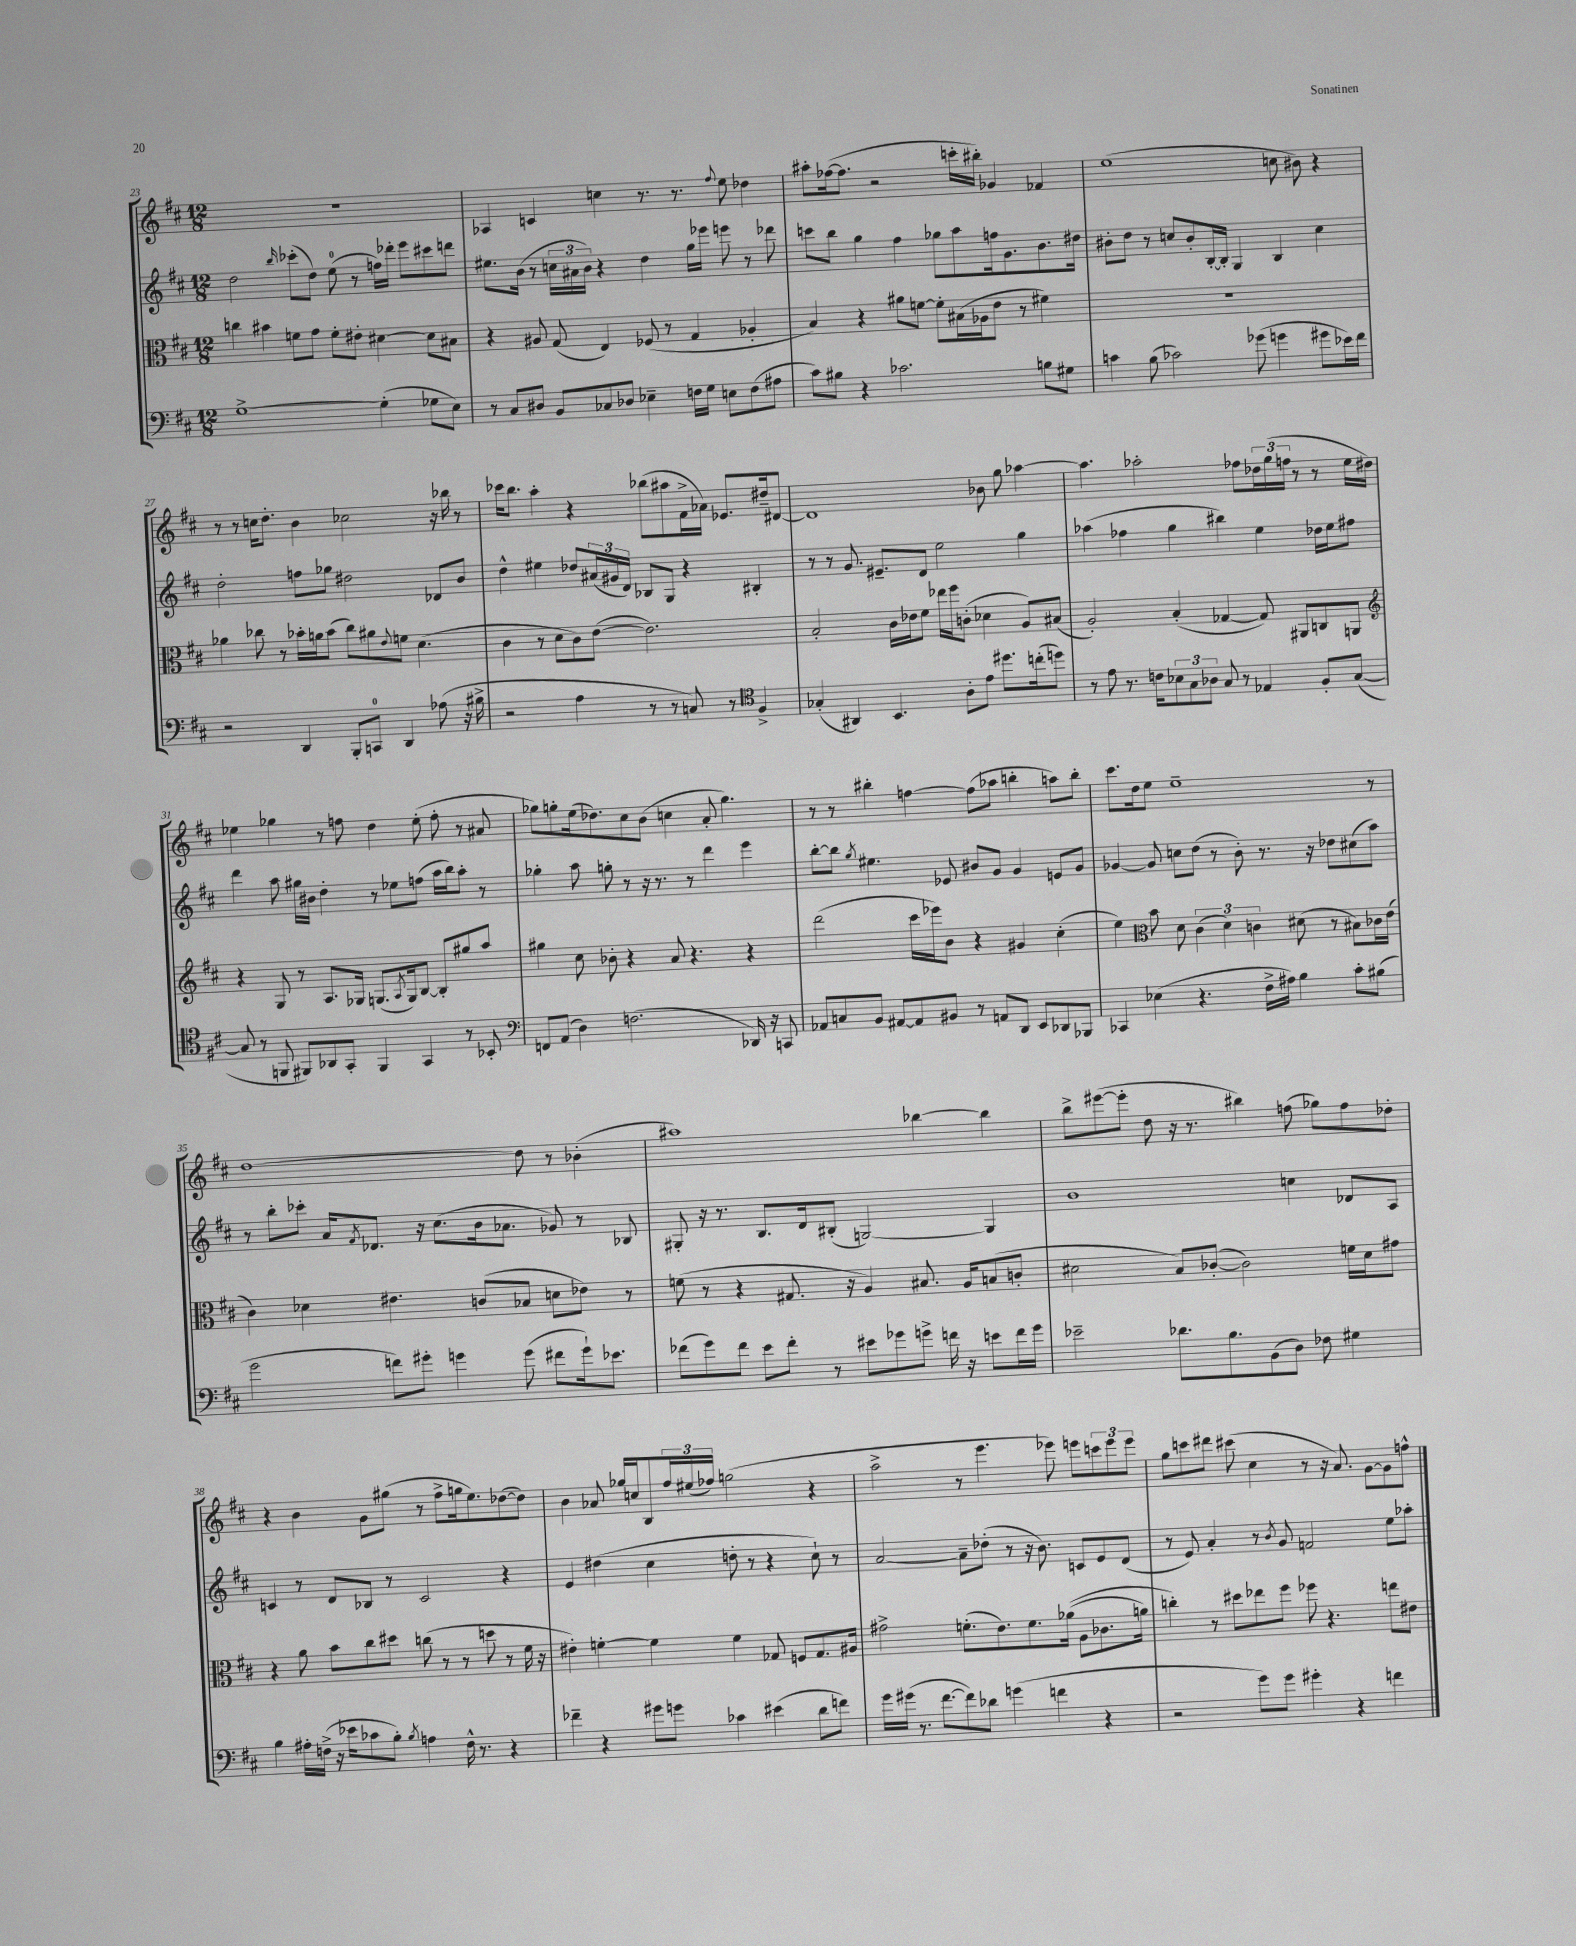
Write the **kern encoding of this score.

**kern	**kern	**kern	**kern
*staff4	*staff3	*staff2	*staff1
*clefF4	*clefC3	*clefG2	*clefG2
*k[f#c#]	*k[f#c#]	*k[f#c#]	*k[f#c#]
*M12/8	*M12/8	*M12/8	*M12/8
[1G^	4cc	2dd	1.r
.	4b#	.	.
.	.	16qqbb	.
.	8f	(8ccc-'	.
.	8g	8dd)	.
.	8f'	(8ee	.
.	8e#'	8r	.
(4G']	[4d#	16ff)	.
.	.	16ddd-'	.
.	.	8eee	.
8G-	8d#]	8ccc#	.
8E)	8B#	8ddd	.
=	=	=	=
8r	4r	8.ee#	4A-
8C#	.	.	.
.	.	(16b	.
8D#	8A#	8r	4c
8BB	(8G	24cc	.
.	.	24a#	.
.	.	24b)	.
8C-	4E)	4r	4cc
8D-	.	.	.
4E-~	(8F-	4dd	8.r
.	8r	.	.
.	.	.	8.r
16F	4G	16gg	.
16G	.	16eee-	.
.	.	.	8qqff#
8E	.	8eee	8ee
(8F	4A-'	8r	4dd-
8A#	.	8ddd-	.
=	=	=	=
8c#)	4B)	8ccc	8aa#'
8B#	.	8bb	([16ff-
.	.	.	8.ff-]
4r	4r	4gg	.
.	.	.	2r
2.c-	8a#	4ff#	.
.	[8f	.	.
.	8f']	8gg-	.
.	(16B#	8aa	16ccc'
.	16A-	.	16bb#')
.	8e	16ff	4g-
.	.	8.g	.
.	8r	.	.
8B	4f#)	8.b	4f-
8G#	.	.	.
.	.	16dd#	.
=	=	=	=
4c	1.r	8b#'	(1ee
.	.	8dd	.
(8B	.	8r	.
2c-)	.	8cc	.
.	.	8b#'	.
.	.	[16B'	.
.	.	16B']	.
.	.	4G	.
(8g-	.	.	.
4g	.	4B	8cc
.	.	.	8b#)
8g#	.	4cc	4r
16e-)	.	.	.
16f#	.	.	.
=	=	=	=
2r	4a-	2dd'	8r
.	.	.	8r
.	8cc-	.	16cc
.	.	.	8.dd'
.	8r	.	.
4DD	16b-'	8ff	4b
.	16a	.	.
.	(8b-	8gg-	.
8BBB'	8cc-)	2dd#	2cc-
8CC	8a#	.	.
.	8qqe	.	.
4DD	8f	.	.
.	(4.d	.	.
(8A-	.	8d-	16r
.	.	.	16bb-
16r	.	8b	8r
16B#^	.	.	.
=	=	=	=
2r	4c#	4dd^^	16ccc-
.	.	.	8.bb
.	8r	4ee#	4aa'
.	8d	.	.
4A	8c#)	8dd-	4r
.	([8e	(24a#	.
.	.	24g#	.
.	.	24d)	.
8r	2.e])	8B-	(8bb-
8r	.	8G	8aa#
8C)	.	4r	16f#^
.	.	.	16a-)
8r	.	.	8.e-
*clefC4	*	*	*
4F#^	.	4B#'	.
.	.	.	16dd#~
.	.	.	[8d#
=	=	=	=
(4G-'	2B'	8r	1d#]
.	.	8r	.
4AA#)	.	8.g	.
.	.	8.e#~	.
4.BB	16c#	.	.
.	16e-	.	.
.	8f#	8d	.
.	16ee-	2ee	.
.	16ff#	.	.
8A'	(8c'	.	.
8e	4d-	.	8b-
8.dd#	.	.	8gg
.	8A)	4gg	[4aa-
(16cc'	.	.	.
8dd)	(8B#	.	.
=	=	=	=
8r	2A')	(4aa-	4.aa-]
8e	.	.	.
8.r	.	4ff-	.
.	.	.	2aa-'
16c	.	.	.
12B-	(4B'	4gg	.
12G	.	.	.
12A-	.	.	.
8G	[4G-	4bb#)	.
8r	.	.	8ff-
4E-	8G-])	4ee	24dd-
.	.	.	(24gg
.	.	.	24ff
.	8AA#	.	8r
8F#'	8C	16dd-	8r
.	.	16ee	.
([8G	8AA	8ff#	16ee
.	.	.	16dd#)
=	=	=	=
*	*clefG2	*	*
8G]	4r	4ddd	4ee-
8r	.	.	.
8FF	8G	8aa	4gg-
8FF#)	8r	16gg#	.
.	.	16b#	.
8AA-	8.A	4dd'	8r
8GG'	.	.	8ff
.	16G-	.	.
4FF#	(8.G	8r	4dd
.	.	8ee-	.
.	8qA	.	.
.	16G)	.	.
4GG	[8B	(8ff	(8ee-'
.	8B']	16aa	8ff'
.	.	16bb)	.
8r	8gg#	8aa'	8r
8BB-'	8aa	8r	8a#
=	=	=	=
*clefF4	*	*	*
8FF	4gg#	4gg-'	8gg-)
(8AA	.	.	8gg'
4D)	8cc#	8aa	(16ee
.	.	.	8.dd-)
.	8b-'	8gg'	.
(2.F	4r	8r	8cc#
.	.	16r	(8b
.	.	8.r	.
.	8a	.	4cc
.	4.r	8r	.
.	.	4ddd	8a'
.	.	.	4.gg)
16DD-)	4r	4eee	.
16r	.	.	.
8CC	.	.	.
=	=	=	=
8AA-	(2ddd	[8bb'	8r
8C	.	8bb]	8r
.	.	8qgg	.
8BB	.	4.ee#	4bb#'
[8AA#	.	.	.
8AA#]	16ccc#	.	[4ff
.	16eee-)	.	.
8BB#	8b	8e-	.
8r	4r	8b#	(8ff]
8AA	.	8g	8aa-
8DD	4g#	4g	4bb'
8EE	.	.	.
8DD-	(4cc#'	8e	8aa)
8BBB-	.	8g	8bb'
=	=	=	=
4CC-	4ee)	[4g-	8.ccc#
.	.	.	16dd
*	*clefC3	*	*
(4E-	8b	8g-]	8ee
.	8d	8cc	1ee~
4.r	(6c#	(8dd	.
.	.	8r	.
.	6d)	.	.
.	.	8b')	.
.	6c	.	.
16F#^	.	8.r	.
16A#)	.	.	.
4B	(8d#	.	.
.	.	16r	.
.	8r	8dd-	.
8c#'	8B#)	(8cc#	.
(8B#	16c-	8aa)	8r
.	(16e	.	.
=	=	=	=
2g	4c#)	8r	[1dd
.	.	8bb'	.
.	4d-	8ccc-'	.
.	.	16a	.
.	.	8qf#	.
.	.	8.d-	.
8f)	4.e#	.	.
8g#'	.	16r	.
.	.	(8.cc#	.
4g	.	.	.
.	(8c	16b	.
.	.	8.a-	.
(8g	8B-	.	8dd]
8f#	8d	8g-)	8r
16g`)	8e-)	8r	(4b-'
8.e-	.	.	.
.	8r	8B-	.
=	=	=	=
(8f-	(8f	8G#'	1aa#)
8g)	8r	16r	.
.	.	8.r	.
8f-	4r	.	.
8e	.	8.B	.
8f-'	8.G#	.	.
.	.	16d	.
8r	.	(8B#'	.
.	16r	.	.
8e#	4A)	[2G)	.
8g-	.	.	.
8g^	8.B#	.	[4bb-
16f	.	.	.
16r	16A	.	.
8e	(8B	4G]	4bb-]
16f	8c'	.	.
16g	.	.	.
=	=	=	=
2e-~	2d#	1b	8bb^
.	.	.	([8eee#
.	.	.	8eee#']
.	.	.	8dd
8.d-	8B)	.	16r
.	.	.	8.r
.	([8c-'	.	.
8.B	.	.	.
.	2c-])	.	4bb#)
(8BB	.	.	.
8D)	.	4cc	(8ff
8F-	.	.	8gg-)
4G#	16f	8d-	8ff
.	16d#	.	.
.	8g#	8A	8dd-'
=	=	=	=
4B	4r	4c	4r
16A#'	8a	8r	4b
(16F^	.	.	.
16r	8b	8d	.
16e-	.	.	.
8c-	8cc#	8B-	8g
8B')	8dd#	8r	(8gg#
8qB	.	.	.
4A	(8cc	2c	8r
.	8r	.	8ff#^
16F^^	8r	.	16gg
8.r	.	.	8.ee)
.	8dd	.	.
4r	8r	4r	([8dd-
.	16f#	.	8dd-])
.	16r	.	.
=	=	=	=
4f-~	4e#')	4e	4b
4r	[4f'	(4dd#	8a-
.	.	.	16gg-
.	.	.	16cc
8g#	4f]	4cc#	8B
8g	.	.	24ff#
.	.	.	(24ee#
.	.	.	24ff-)
4c-	4f	8dd'	(2gg
.	.	8r	.
(4e#	8G-	4r	.
.	8F	.	.
8d	8.G-	8cc#`)	4r
8f)	.	8r	.
.	16A#	.	.
=	=	=	=
16g	2g#^	[2a	2aa^
(16g#	.	.	.
8.r	.	.	.
[8.f#	.	.	.
8f#])	(8.f'	8a~]	8r
8d-	.	(8dd-'	4.eee
.	8.e)	.	.
(4g	.	8r	.
.	8.f	16r	.
.	.	8.b)	.
4f	.	.	8eee-)
.	&((16a-	.	.
.	8A	8c	8eee
4r	8.c-	8e	12ccc
.	.	.	12eee
.	.	(8d	.
.	.	.	12eee
.	16a)	.	.
=	=	=	=
2r	4cc'&)	8r	8gg
.	.	8e)	8ccc
.	8r	4a'	8ddd#
.	8dd#	.	(8ccc#
8g)	8ee-	8r	4cc#
.	.	8qb	.
8g	8ff#	8g	.
4g#'	8ff-	2f	8r
.	4.r	.	16r
.	.	.	8.a)
4r	.	.	.
.	.	.	[8g
4f	8ee	8ee	8g]
.	8e#	8aa-'	8ff^^
==	==	==	==
*-	*-	*-	*-
